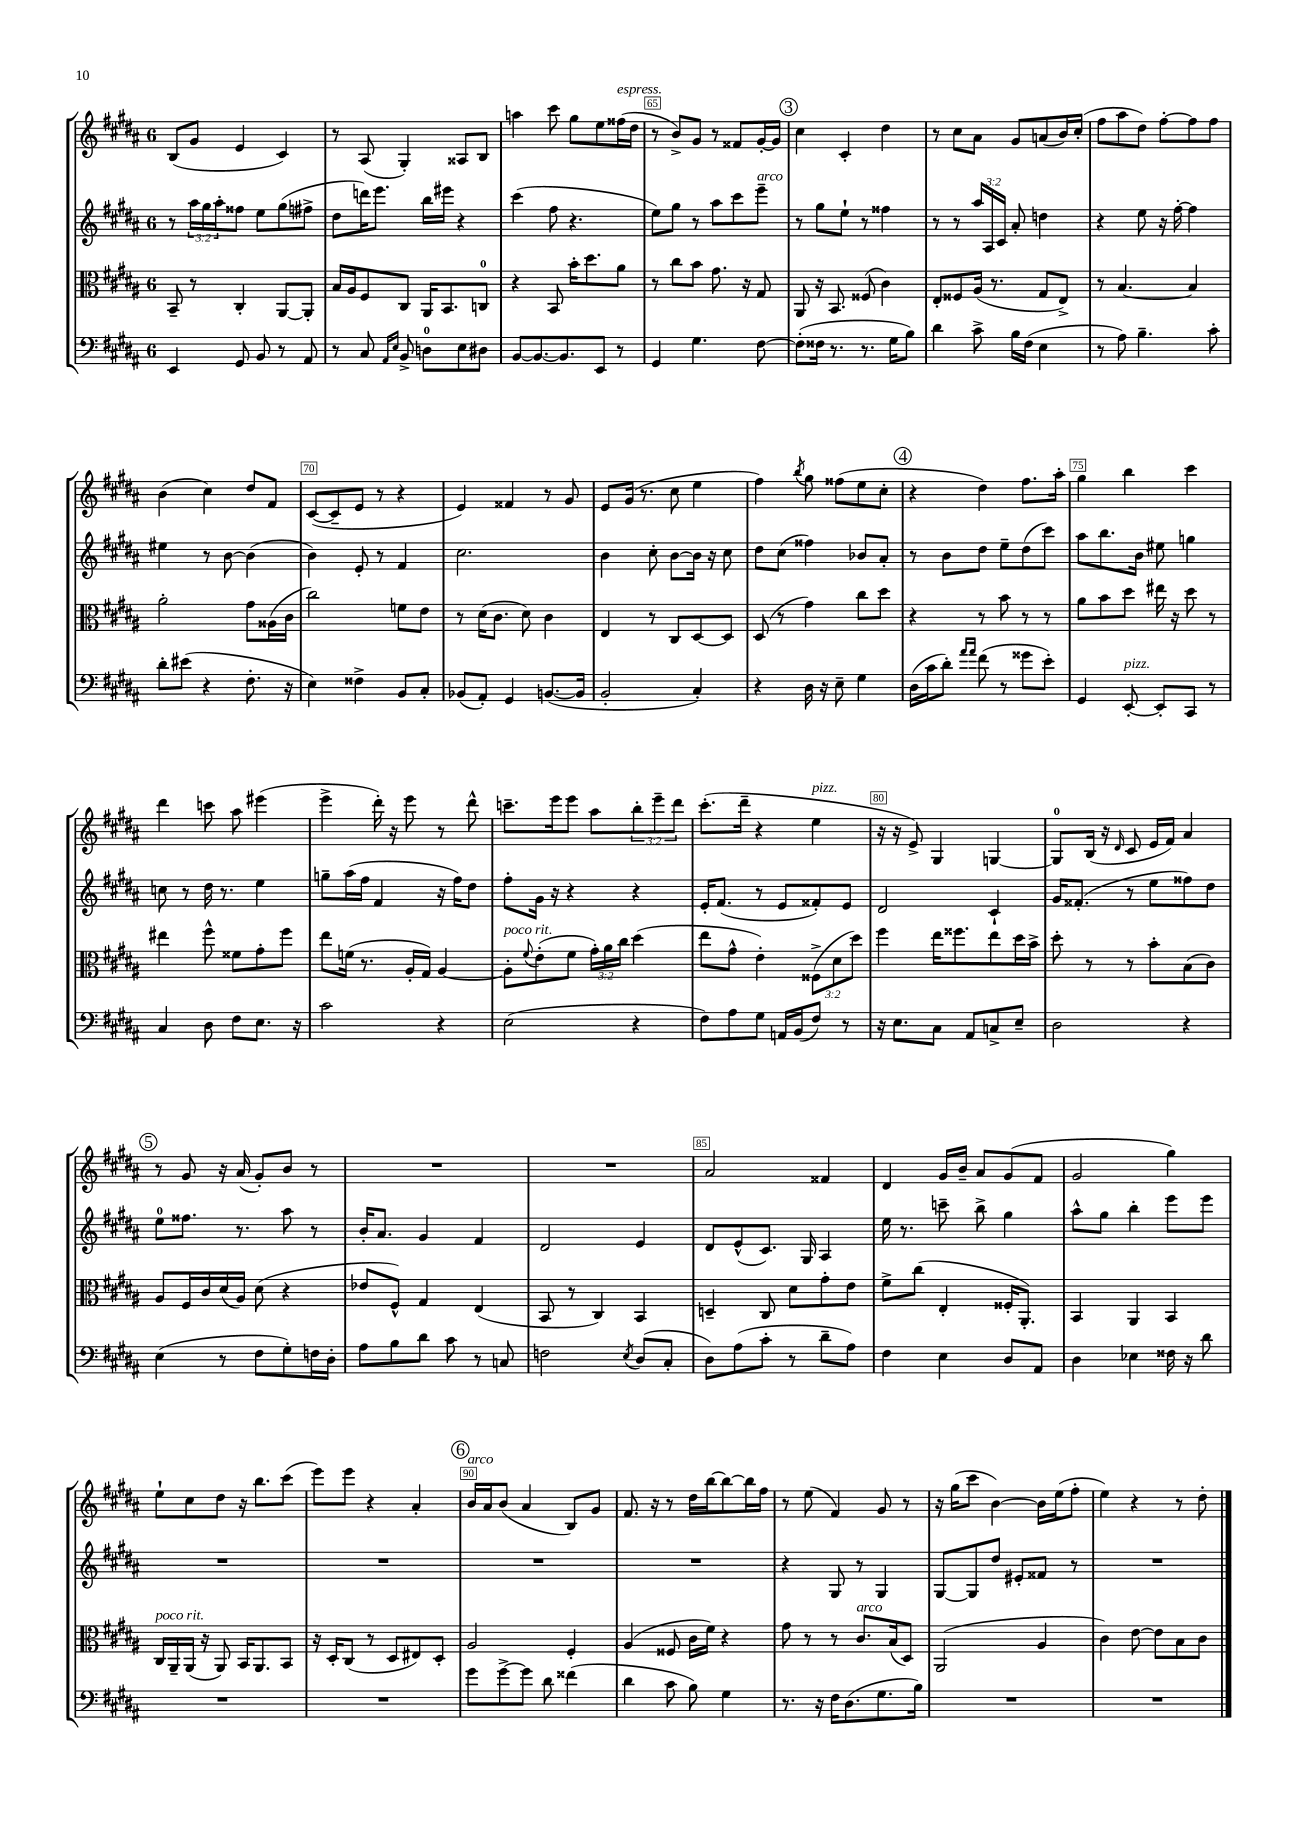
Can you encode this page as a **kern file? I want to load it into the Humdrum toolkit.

**kern	**kern	**kern	**kern
*staff4	*staff3	*staff2	*staff1
*clefF4	*clefC3	*clefG2	*clefG2
*k[f#c#g#d#a#]	*k[f#c#g#d#a#]	*k[f#c#g#d#a#]	*k[f#c#g#d#a#]
*M6/8	*M6/8	*M6/8	*M6/8
4EE	8BB~	8r	(8B
.	8r	24aa#	8g#
.	.	24gg#	.
.	.	24aa#'	.
8GG#	4C#'	8ff##	4e
8BB	.	8ee	.
8r	[8AA#	(8gg#	4c#)
8AA#	8AA#']	8ff#^	.
=	=	=	=
8r	16B	8dd#	8r
.	16A#	.	.
8C#	8F#	16ddd)	(8A#
.	.	8.eee	.
16qqAA#	.	.	.
16qqE	.	.	.
8BB^	8C#	.	4G#')
8D	16AA#	16bb	.
.	8.BB	16eee#	.
8E	.	4r	8A##
8D#	8C	.	8B
=	=	=	=
[8BB	4r	(4ccc#	4aa
8.BB_	.	.	.
.	8BB	8ff#	8ccc#
8.BB]	.	.	.
.	16b'	4.r	8gg#
.	8.dd#	.	.
8EE	.	.	8ee
8r	8a#	.	(16ff##
.	.	.	16dd#
=	=	=	=
4GG#	8r	8ee)	8r
.	8cc#	8gg#	8b^)
4.G#	8b	8r	8g#
.	8.g#	8aa#	8r
.	.	8ccc#	8f##
.	16r	.	.
[8F#	8G#	8eee~	[16g#'
.	.	.	16g#]
=	=	=	=
(8F#']	8AA#	8r	4cc#
16F##	16r	8gg#	.
8.r	8.BB	.	.
.	.	8ee`	4c#'
8.r	(8F##	8r	.
.	4c#)	4ff##	4dd#
16G#	.	.	.
8B)	.	.	.
=	=	=	=
4d#	8E'	8r	8r
.	8F##	8r	8cc#
8c#^	(16A#	24aa#	8a#
.	.	24A#	.
.	8.r	.	.
.	.	24c#	.
16B	.	8a#'	8g#
(16F#	.	.	.
4E	8G#	4dd	(8a
.	8E^)	.	16b)
.	.	.	(16cc#'
=	=	=	=
8r	8r	4r	8ff#
8A#)	[4.B	.	8aa#
4.B~	.	8ee	8dd#)
.	.	16r	[8ff#'
.	.	[16ff#'	.
.	4B]	4ff#]	8ff#]
8c#'	.	.	8ff#
=	=	=	=
8d#'	2a#'	4ee#	(4b
(8e#	.	.	.
4r	.	8r	4cc#)
.	.	[8b	.
8.F#'	8g#	(4b]	8dd#
.	(16A##	.	8f#
16r	16c#	.	.
=	=	=	=
4E)	2cc#)	4b)	([8c#
.	.	.	8c#~]
4F##^	.	8e'	8e
.	.	8r	8r
8BB	8f	4f#	4r
8C#'	8e	.	.
=	=	=	=
(8BB-	8r	2.cc#	4e)
8AA#')	(16d#	.	.
.	8.c#	.	.
4GG#	.	.	4f##
.	8d#)	.	.
([8.BB	4c#	.	8r
.	.	.	8g#
16BB]	.	.	.
=	=	=	=
2BB'	4E	4b	8e
.	.	.	(16g#
.	.	.	8.r
.	8r	8cc#'	.
.	8C#	[8b	8cc#
4C#')	[8D#	16b]	4ee
.	.	16r	.
.	8D#]	8cc#	.
=	=	=	=
4r	(8D#	8dd#	4ff#)
.	8r	(8cc#	.
.	.	.	8qbb
16D#	4g#)	4ff##)	8gg#
16r	.	.	.
8E~	.	.	(8ff##
4G#	8cc#	8b-	8ee
.	8dd#	8a#'	8cc#'
=	=	=	=
(16D#	4r	8r	4r
16c#	.	.	.
8d#')	.	8b	.
16qqa#	.	.	.
16qqa#	.	.	.
(8f#	8r	8dd#	4dd#)
8r	8b	8ee~	.
8g##	8r	(8dd#	8.ff#
8e')	8r	8ccc#)	.
.	.	.	16aa#'
=	=	=	=
4GG#	8a#	8aa#	4gg#
.	8b	8.bb	.
[8EE'	8dd#	.	4bb
.	.	16b	.
8EE']	16ee#	8ee#	.
.	16r	.	.
8CC#	8dd#	4gg	4ccc#
8r	8r	.	.
=	=	=	=
4C#	4ee#	8cc	4ddd#
.	.	8r	.
8D#	8ff#^^	16dd#	8ccc
.	.	8.r	.
8F#	8f##	.	8aa#
8.E	8g#'	4ee	(4eee#
.	8ff#	.	.
16r	.	.	.
=	=	=	=
2c#	8ee	8gg~	4eee^
.	(16f	(16aa#	.
.	8.r	16ff#	.
.	.	4f#	16ddd#')
.	.	.	16r
.	16A#'	.	8eee
.	16G#)	.	.
4r	[4A#	16r	8r
.	.	16ff#)	.
.	.	8dd#	8ddd#^^
=	=	=	=
(2E	8A#']	8ff#'	8.ccc~
.	8qqf#	.	.
.	(8e'	16g#	.
.	.	16r	16eee
.	8f#	4r	8eee
.	24g#')	.	8aa#
.	24a#	.	.
.	24cc#	.	.
4r	(4dd#	4r	12bb'
.	.	.	12eee~
.	.	.	12ddd#
=	=	=	=
8F#)	8ee	16e'	(8.ccc#'
.	.	(8.f#	.
8A#	8g#^^	.	.
.	.	.	16ddd#~
8G#	4e')	8r	4r
16AA	.	8e	.
(16BB	.	.	.
8F#)	(12F##^	8f##')	4ee
.	12d#	.	.
8r	.	8e	.
.	12dd#)	.	.
=	=	=	=
16r	4ff#	2d#	16r
8.E	.	.	16r
.	.	.	8e^)
8C#	16ee	.	4G#
.	8.ff##	.	.
8AA#	.	.	.
8C^	8ee	4c#`	[4G
8E~	16dd#	.	.
.	16b^	.	.
=	=	=	=
2D#	8dd#'	16g#	8G]
.	.	(8.f##'	.
.	8r	.	(16B
.	.	.	16r
.	.	.	16qqd#
.	8r	8r	8c#
.	8b'	8ee	16e
.	.	.	16f#)
4r	(8B	8ff##)	4a#
.	8c#)	8dd#	.
=	=	=	=
(4E	8A#	8ee	8r
.	16F#	8.ff##	8g#
.	16c#	.	.
8r	(16d#	.	16r
.	16A#)	8.r	(16a#
8F#	(8d#	.	8g#')
8G#')	4r	8aa#	8b
16F	.	8r	8r
16D#'	.	.	.
=	=	=	=
8A#	8e-	16b'	2.r
.	.	8.a#	.
8B	8F#^^)	.	.
8d#	4G#	4g#	.
8c#	.	.	.
8r	(4E	4f#	.
8C	.	.	.
=	=	=	=
2F	8BB	2d#	2.r
.	8r	.	.
.	4C#)	.	.
8qE	.	.	.
(8D#	4BB	4e	.
8C#'	.	.	.
=	=	=	=
8D#)	4D~	8d#	2a#
(8A#	.	(8e^^	.
8c#'	8C#	8.c#)	.
8r	8d#	.	.
.	.	16G#	.
8d#~	8g#'	4A#	4f##
8A#)	8e	.	.
=	=	=	=
4F#	8f#^	16ee	4d#
.	.	8.r	.
.	(8cc#	.	.
4E	4E'	8ccc~	16g#
.	.	.	16b~
.	.	8bb^	8a#
8D#	16F##'	4gg#	(8g#
.	8.AA#')	.	.
8AA#	.	.	8f#
=	=	=	=
4D#	4BB	8aa#^^	2g#
.	.	8gg#	.
4E-	4AA#	4bb'	.
16F##	4BB	8eee	4gg#)
16r	.	.	.
8d#	.	8eee	.
=	=	=	=
2.r	16C#	2.r	8ee`
.	16AA#~	.	.
.	(16AA#	.	8cc#
.	16r	.	.
.	8AA#)	.	8dd#
.	16BB	.	16r
.	8.AA#	.	8.bb
.	8BB	.	(8ccc#
=	=	=	=
2.r	16r	2.r	8eee)
.	16D#'	.	.
.	(8C#	.	8eee
.	8r	.	4r
.	8D#	.	.
.	8E#)	.	4a#'
.	8D#'	.	.
=	=	=	=
8g#	2A#	2.r	16b
.	.	.	16a#
[8g#^	.	.	(8b
8g#]	.	.	4a#
8d#	.	.	.
(4f##	4F#'	.	8B)
.	.	.	8g#
=	=	=	=
4d#	(4A#	2.r	8.f#
.	.	.	16r
8c#	8F##	.	8r
8B)	16c#	.	16dd#
.	16f#)	.	[16bb
4G#	4r	.	8bb_
.	.	.	16bb]
.	.	.	16ff#
=	=	=	=
8.r	8g#	4r	8r
.	8r	.	(8ee
16r	.	.	.
16F#	8r	8G#	4f#)
(8.D#	.	.	.
.	8.c#	8r	.
8.G#	.	4G#	8g#
.	(16B	.	.
.	8D#)	.	8r
16B)	.	.	.
=	=	=	=
2.r	(2AA#	[8G#	16r
.	.	.	(16gg#
.	.	8G#]	8ccc#
.	.	8dd#	[4b)
.	.	8e#'	.
.	4A#	8f##	16b]
.	.	.	(16ee
.	.	8r	8ff#'
=	=	=	=
2.r	4c#)	2.r	4ee)
.	[8e	.	4r
.	8e]	.	.
.	8B	.	8r
.	8c#	.	8dd#'
==	==	==	==
*-	*-	*-	*-
